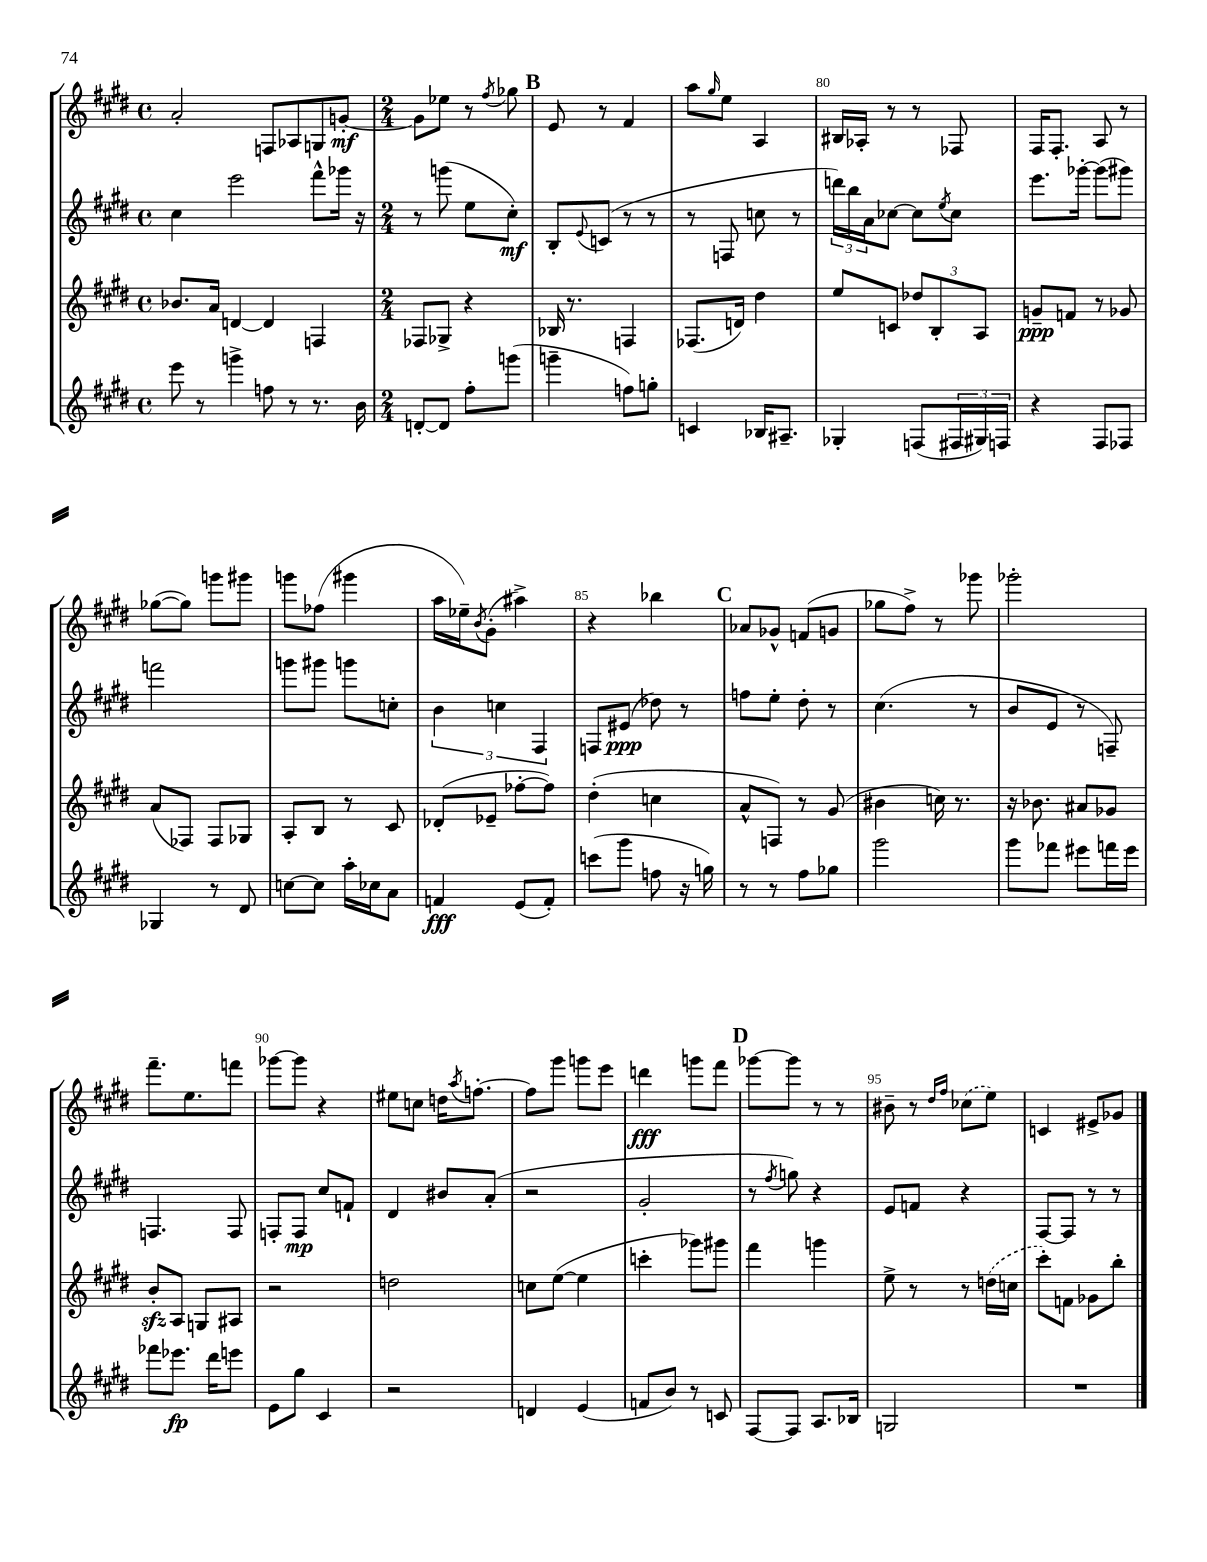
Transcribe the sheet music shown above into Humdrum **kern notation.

**kern	**dynam	**kern	**dynam	**kern	**dynam	**kern	**dynam
*part4	*part4	*part3	*part3	*part2	*part2	*part1	*part1
*staff4	*staff4	*staff3	*staff3	*staff2	*staff2	*staff1	*staff1
*clefG2	*	*clefG2	*	*clefG2	*	*clefG2	*
*k[f#c#g#d#]	*	*k[f#c#g#d#]	*	*k[f#c#g#d#]	*	*k[f#c#g#d#]	*
*M4/4	*	*M4/4	*	*M4/4	*	*M4/4	*
*met(c)	*	*met(c)	*	*met(c)	*	*met(c)	*
=76	=76	=76	=76	=76	=76	=76	=76
8eee\	.	8.b-X/L	.	4cc#\	.	2a'/	.
8r	.	.	.	.	.	.	.
.	.	16a/Jk	.	.	.	.	.
4gggn^\	.	[4dn/	.	2eee\	.	.	.
8ffn\	.	4d/]	.	.	.	8Fn/L	.
8r	.	.	.	.	.	8A-X/	.
8.r	.	4Fn/	.	8fff#^^\L	.	8Gn/	.
.	.	.	.	16ggg-X\Jk	.	[8gn'/J	mf
16b\	.	.	.	16r	.	.	.
=77	=77	=77	=77	=77	=77	=77	=77
*M2/4	*	*M2/4	*	*M2/4	*	*M2/4	*
[8dn'/L	.	8F-X/L	.	8r	.	8g\L]	.
8d/J]	.	8G-X^/J	.	(8gggn\	.	8ee-X\J	.
8ff#'\L	.	4r	.	8ee\L	.	8r	.
.	.	.	.	.	.	8qff#/	.
(8gggn\J	.	.	.	8cc#'\J)	mf	8gg-X\	.
!!LO:REH:place=s1:t=B
=78	=78	=78	=78	=78	=78	=78	=78
4gggn~\	.	16B-X/	.	8B'/L	.	8e/	.
.	.	8.r	.	.	.	.	.
.	.	.	.	8qqe/	.	.	.
.	.	.	.	(8cn/J	.	8r	.
8ffn\L)	.	4Fn/	.	8r	.	4f#/	.
8ggn'\J	.	.	.	8r	.	.	.
=79	=79	=79	=79	=79	=79	=79	=79
4cn/	.	(8.F-X/L	.	8r	.	8aa\L	.
.	.	.	.	.	.	16qqgg#/	.
.	.	.	.	8Fn/	.	8ee\J	.
.	.	16dn/Jk)	.	.	.	.	.
16B-X/KL	.	4dd#\	.	8ccn\	.	4A/	.
8.A#X~/J	.	.	.	.	.	.	.
.	.	.	.	8r	.	.	.
=80	=80	=80	=80	=80	=80	=80	=80
4G-X'/	.	8ee/L	.	24dddn\LL)	.	16B#X/LL	.
.	.	.	.	24bb\	.	.	.
.	.	.	.	.	.	16A-X'/JJ	.
.	.	.	.	24a\J	.	.	.
.	.	8cn/J	.	[8cc-X\J	.	8r	.
(8Fn/L	.	12dd-X/L	.	8cc-\L]	.	8r	.
.	.	12B'/	.	.	.	.	.
.	.	.	.	8qee/	.	.	.
24F#X/L	.	.	.	8cc-\J	.	8F-X/	.
24G#X/)	.	12A/J	.	.	.	.	.
24Fn/JJ	.	.	.	.	.	.	.
=81	=81	=81	=81	=81	=81	=81	=81
4r	.	8gn~/L	ppp	8.eee\L	.	16F#/KL	.
.	.	.	.	.	.	8.F#'/J	.
.	.	8fn/J	.	.	.	.	.
.	.	.	.	[16ggg-X'\Jk	.	.	.
8F#/L	.	8r	.	(8ggg-\L]	.	8A/	.
8F-X/J	.	8g-X/	.	8ggg#X\J)	.	8r	.
!!LO:LB:g=z
=82	=82	=82	=82	=82	=82	=82	=82
4G-X/	.	(8a/L	.	2fffn\	.	([8gg-X\L	.
.	.	8F-X/J)	.	.	.	8gg-\J])	.
8r	.	8F-/L	.	.	.	8gggn\L	.
8d#/	.	8G-X/J	.	.	.	8ggg#X\J	.
=83	=83	=83	=83	=83	=83	=83	=83
[8ccn\L	.	8A'/L	.	8gggn\L	.	8gggn\L	.
8cc\J]	.	8B/J	.	8ggg#X\J	.	(8ff-X\J	.
16aa'\LL	.	8r	.	8gggn\L	.	4ggg#X\	.
16cc-X\J	.	.	.	.	.	.	.
8a\J	.	8c#/	.	8ccn'\J	.	.	.
=84	=84	=84	=84	=84	=84	=84	=84
4fn/	fff	(8d-X'/L	.	6b\	.	16aa\LL	.
.	.	.	.	.	.	16ee-X~\J)	.
.	.	.	.	.	.	8qb/	.
.	.	8e-X~/J	.	.	.	(8g#'\J	.
.	.	.	.	6ccn\	.	.	.
(8e/L	.	[8ff-X'\L	.	.	.	4aa#X^\)	.
.	.	.	.	6F#/	.	.	.
8f'/J)	.	8ff-\J])	.	.	.	.	.
=85	=85	=85	=85	=85	=85	=85	=85
(8cccn\L	.	(4dd#'\	.	8Fn/L	.	4r	.
8ggg#\J	.	.	.	(8e#X/J	ppp	.	.
8ffn\	.	4ccn\	.	8dd-X\)	.	4bb-X\	.
16r	.	.	.	8r	.	.	.
16ggn\)	.	.	.	.	.	.	.
!!LO:REH:place=s1:t=C
=86	=86	=86	=86	=86	=86	=86	=86
8r	.	8a^^/L	.	8ffn\L	.	8a-X/L	.
8r	.	8Fn/J)	.	8ee'\J	.	8g-X^^/J	.
8ff#\L	.	8r	.	8dd#'\	.	(8fn/L	.
8gg-X\J	.	(8g#/	.	8r	.	8gn/J	.
=87	=87	=87	=87	=87	=87	=87	=87
2ggg#\	.	4b#X\	.	(4.cc#\	.	8gg-X\L	.
.	.	.	.	.	.	8ff#^\J)	.
.	.	16ccn\)	.	.	.	8r	.
.	.	8.r	.	.	.	.	.
.	.	.	.	8r	.	8ggg-X\	.
=88	=88	=88	=88	=88	=88	=88	=88
8ggg#\L	.	16r	.	8b/L	.	2ggg-X'\	.
.	.	8.b-X\	.	.	.	.	.
8fff-X\J	.	.	.	8e/J	.	.	.
8eee#X\L	.	8a#X/L	.	8r	.	.	.
16fffn\L	.	8g-X/J	.	8Fn~/)	.	.	.
16eee#\JJ	.	.	.	.	.	.	.
!!LO:LB:g=z
=89	=89	=89	=89	=89	=89	=89	=89
8fff-X\L	.	8bzz'/L	.	4.Fn/	.	8.fff#~\L	.
8.eee-X\J	fp	8A/J	.	.	.	.	.
.	.	.	.	.	.	8.ee\	.
.	.	8Gn/L	.	.	.	.	.
16ddd#\KL	.	.	.	.	.	.	.
8eeen\J	.	8A#X/J	.	8F/	.	8fffn\J	.
=90	=90	=90	=90	=90	=90	=90	=90
8e\L	.	2r	.	8Fn'/L	.	[8ggg-X\L	.
8gg#\J	.	.	.	8F/J	mp	8ggg-\J]	.
4c#/	.	.	.	8cc#/L	.	4r	.
.	.	.	.	8fn`/J	.	.	.
=91	=91	=91	=91	=91	=91	=91	=91
2r	.	2ddn\	.	4d#/	.	8ee#X\L	.
.	.	.	.	.	.	8ccn\J	.
.	.	.	.	8b#X/L	.	16ddn\KL	.
.	.	.	.	.	.	8qaa/	.
.	.	.	.	.	.	[8.ffn'\J	.
.	.	.	.	(8a'/J	.	.	.
=92	=92	=92	=92	=92	=92	=92	=92
4dn/	.	8ccn\L	.	2r	.	8ff\L]	.
.	.	([8ee\J	.	.	.	8ggg#\J	.
(4e/	.	4ee\]	.	.	.	8gggn\L	.
.	.	.	.	.	.	8eee\J	.
=93	=93	=93	=93	=93	=93	=93	=93
8fn/L	.	4cccn'\	.	2g#'/	.	4dddn\	fff
8b/J)	.	.	.	.	.	.	.
8r	.	8ggg-X\L)	.	.	.	8gggn\L	.
8cn/	.	8ggg#X\J	.	.	.	8fff#\J	.
!!LO:REH:place=s1:t=D
=94	=94	=94	=94	=94	=94	=94	=94
[8F#/L	.	4fff#\	.	8r	.	[8ggg-X\L	.
.	.	.	.	8qff#/	.	.	.
8F#/J]	.	.	.	8ggn\)	.	8ggg-\J]	.
8.A/L	.	4gggn\	.	4r	.	8r	.
.	.	.	.	.	.	8r	.
16B-X/Jk	.	.	.	.	.	.	.
=95	=95	=95	=95	=95	=95	=95	=95
2Gn/	.	8ee^\	.	8e/L	.	8b#X~\	.
.	.	8r	.	8fn/J	.	8r	.
.	.	.	.	.	.	16qqdd#/LL	.
.	.	.	.	.	.	16qqff#/JJ	.
.	.	8r	.	4r	.	(8cc-X\L	.
.	.	(16ddn\LL	.	.	.	8ee\J)	.
.	.	16ccn\JJ	.	.	.	.	.
=96	=96	=96	=96	=96	=96	=96	=96
2r	.	8ccc#'\L)	.	[8F#/L	.	4cn/	.
.	.	8fn\J	.	8F#/J]	.	.	.
.	.	8g-X\L	.	8r	.	8e#X^/L	.
.	.	8bb'\J	.	8r	.	8g-X/J	.
==	==	==	==	==	==	==	==
*-	*-	*-	*-	*-	*-	*-	*-
